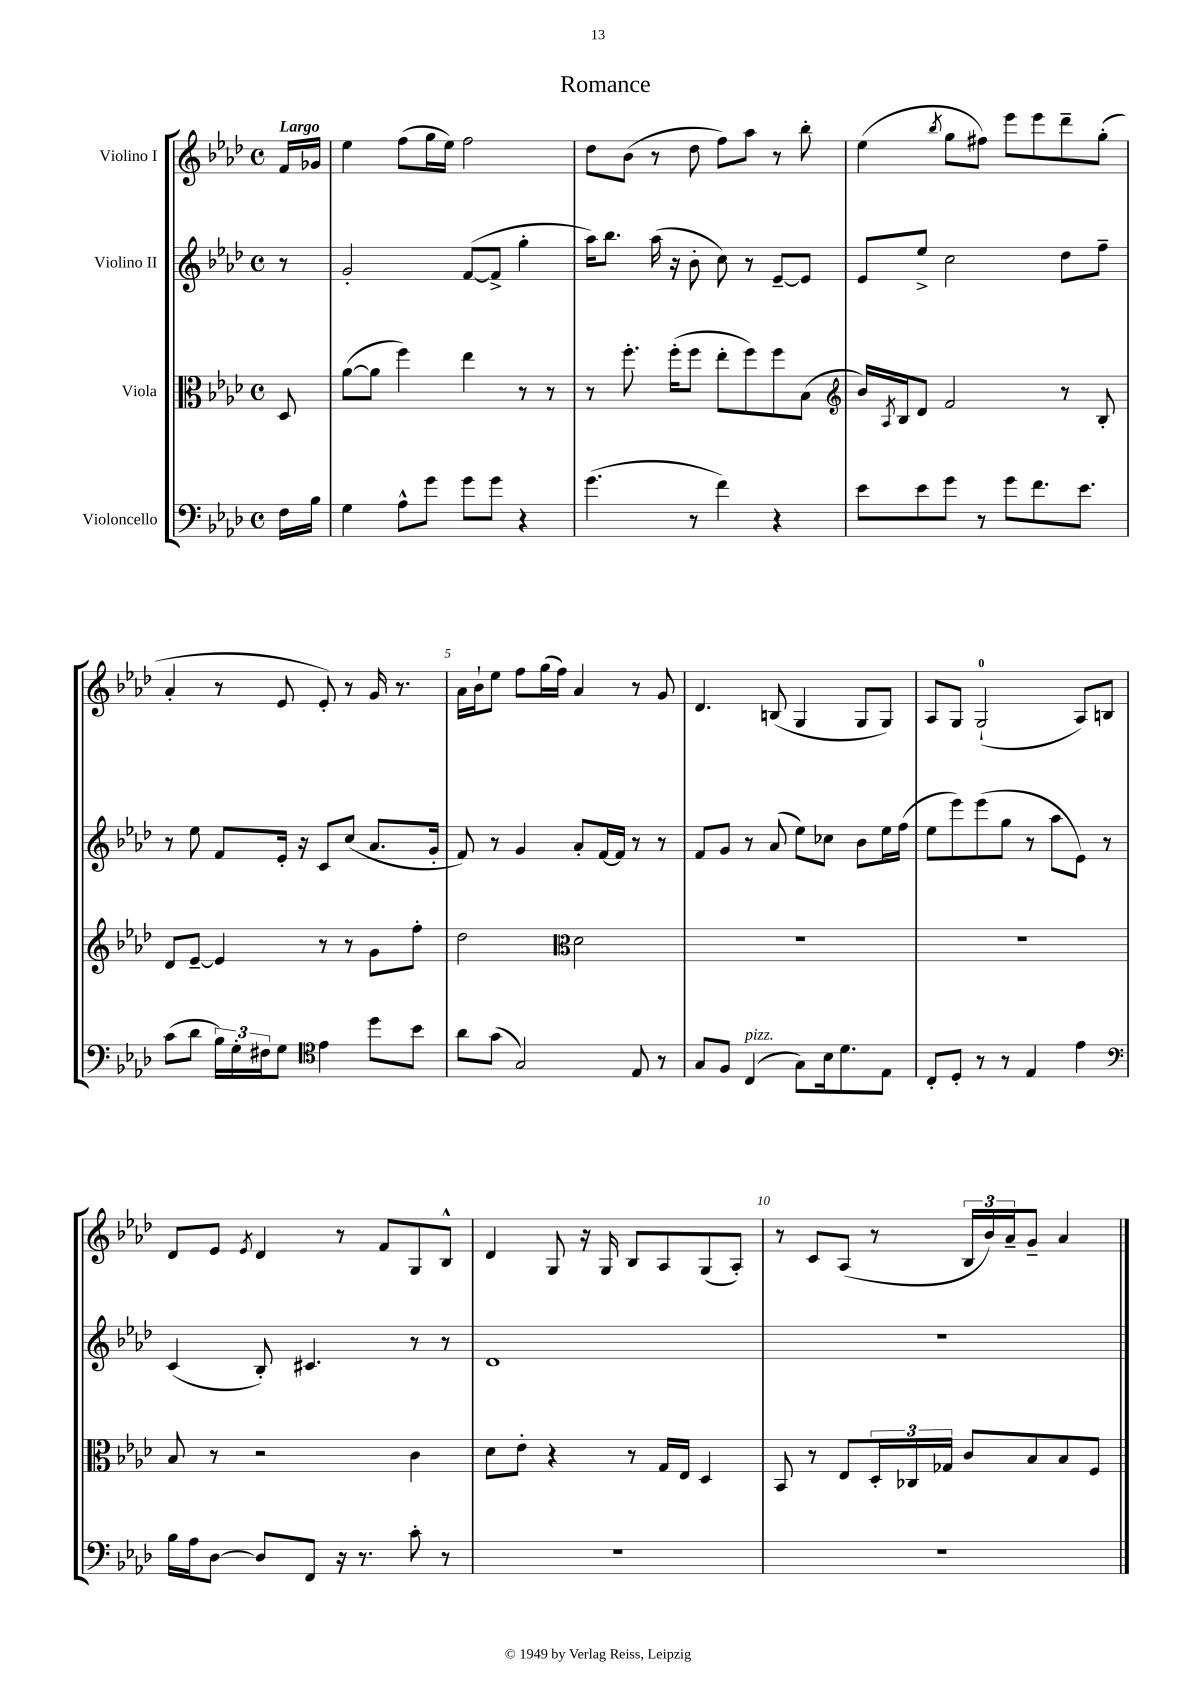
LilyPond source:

\header { title = "Romance" }
<<
\new StaffGroup <<
\new Staff = "s0" \with { instrumentName = "Violino I" } {
    \clef treble \key aes \major \defaultTimeSignature \time 4/4 \partial 8 \tempo "Largo"
    f'16 ges'16 |
    ees''4 f''8( g''16 ees''16) f''2 |
    des''8 bes'8( r8 des''8 f''8) aes''8 r8 bes''8-. |
    ees''4( \acciaccatura { bes''8 } g''8 fis''8) ees'''8 ees'''8 des'''8-- g''8-.( |
    aes'4-. r8 ees'8 ees'8-.) r8 g'16 r8. |
    aes'16 bes'16-! ees''8 f''8 g''16( f''16) aes'4 r8 g'8 |
    des'4. b8( g4 g8 g8) |
    aes8 g8 g2-0-!( aes8) b8 |
    des'8 ees'8 \acciaccatura { ees'8 } des'4 r8 f'8 g8 bes8-^ |
    des'4 g8 r16 g16 bes8 aes8 g8( aes8-.) |
    r8 c'8 aes8( r8 \tuplet 3/2 { bes16 bes'16) aes'16-- } g'8-- aes'4 \bar "|." |
}
\new Staff = "s1" \with { instrumentName = "Violino II" } {
    \clef treble \key aes \major \defaultTimeSignature \time 4/4 \partial 8
    r8 |
    g'2-. f'8~( f'8-> g''4-. |
    aes''16) bes''8. aes''16( r16 bes'8-. c''8) r8 ees'8~-- ees'8 |
    ees'8 ees''8-> c''2 des''8 f''8-- |
    r8 ees''8 f'8 ees'16-. r16 c'8 c''8( aes'8. g'16-. |
    f'8) r8 g'4 aes'8-. f'16~ f'16 r8 r8 |
    f'8 g'8 r8 aes'8( ees''8) ces''8 bes'8 ees''16 f''16( |
    ees''8 ees'''8) ees'''8( g''8 r8 aes''8 ees'8) r8 |
    c'4( bes8-.) cis'4. r8 r8 |
    des'1 |
    R1 \bar "|." |
}
\new Staff = "s2" \with { instrumentName = "Viola" } {
    \clef alto \key aes \major \defaultTimeSignature \time 4/4 \partial 8
    des8 |
    aes'8~( aes'8 f''4) ees''4 r8 r8 |
    r8 f''8.-. f''16-.( f''8 ees''8-. f''8) f''8 bes8( |
    \clef treble bes'16) \acciaccatura { aes8 } bes16 des'8 f'2 r8 bes8-. |
    des'8 ees'8~-- ees'4 r8 r8 g'8 f''8-. |
    des''2 \clef alto des'2 |
    R1 |
    R1 |
    bes8 r8 r2 c'4 |
    des'8 ees'8-. r4 r8 g16 ees16 des4 |
    bes,8 r8 ees8 \tuplet 3/2 { des16-. ces16 ges16 } c'8 bes8 bes8 f8 \bar "|." |
}
\new Staff = "s3" \with { instrumentName = "Violoncello" } {
    \clef bass \key aes \major \defaultTimeSignature \time 4/4 \partial 8
    f16 bes16 |
    g4 aes8-^ g'8 g'8 g'8 r4 |
    g'4.( r8 f'4) r4 |
    ees'8 ees'8 g'8 r8 g'8 f'8. ees'8. |
    c'8( des'8 \tuplet 3/2 { bes16) g16-. fis16 } g8 \clef tenor ees'4 des''8 bes'8 |
    aes'8 g'8( g2) ees8 r8 |
    g8 f8 c4^\markup { \italic "pizz." }( g8) bes16 des'8. ees8 |
    c8-. des8-. r8 r8 ees4 ees'4 |
    \clef bass bes16 aes16 des8~ des8 f,8 r16 r8. c'8-. r8 |
    R1 |
    R1 \bar "|." |
}
>>
>>
\layout { \context { \Score \override BarNumber.break-visibility = ##(#f #t #t) barNumberVisibility = #(every-nth-bar-number-visible 5) } }
